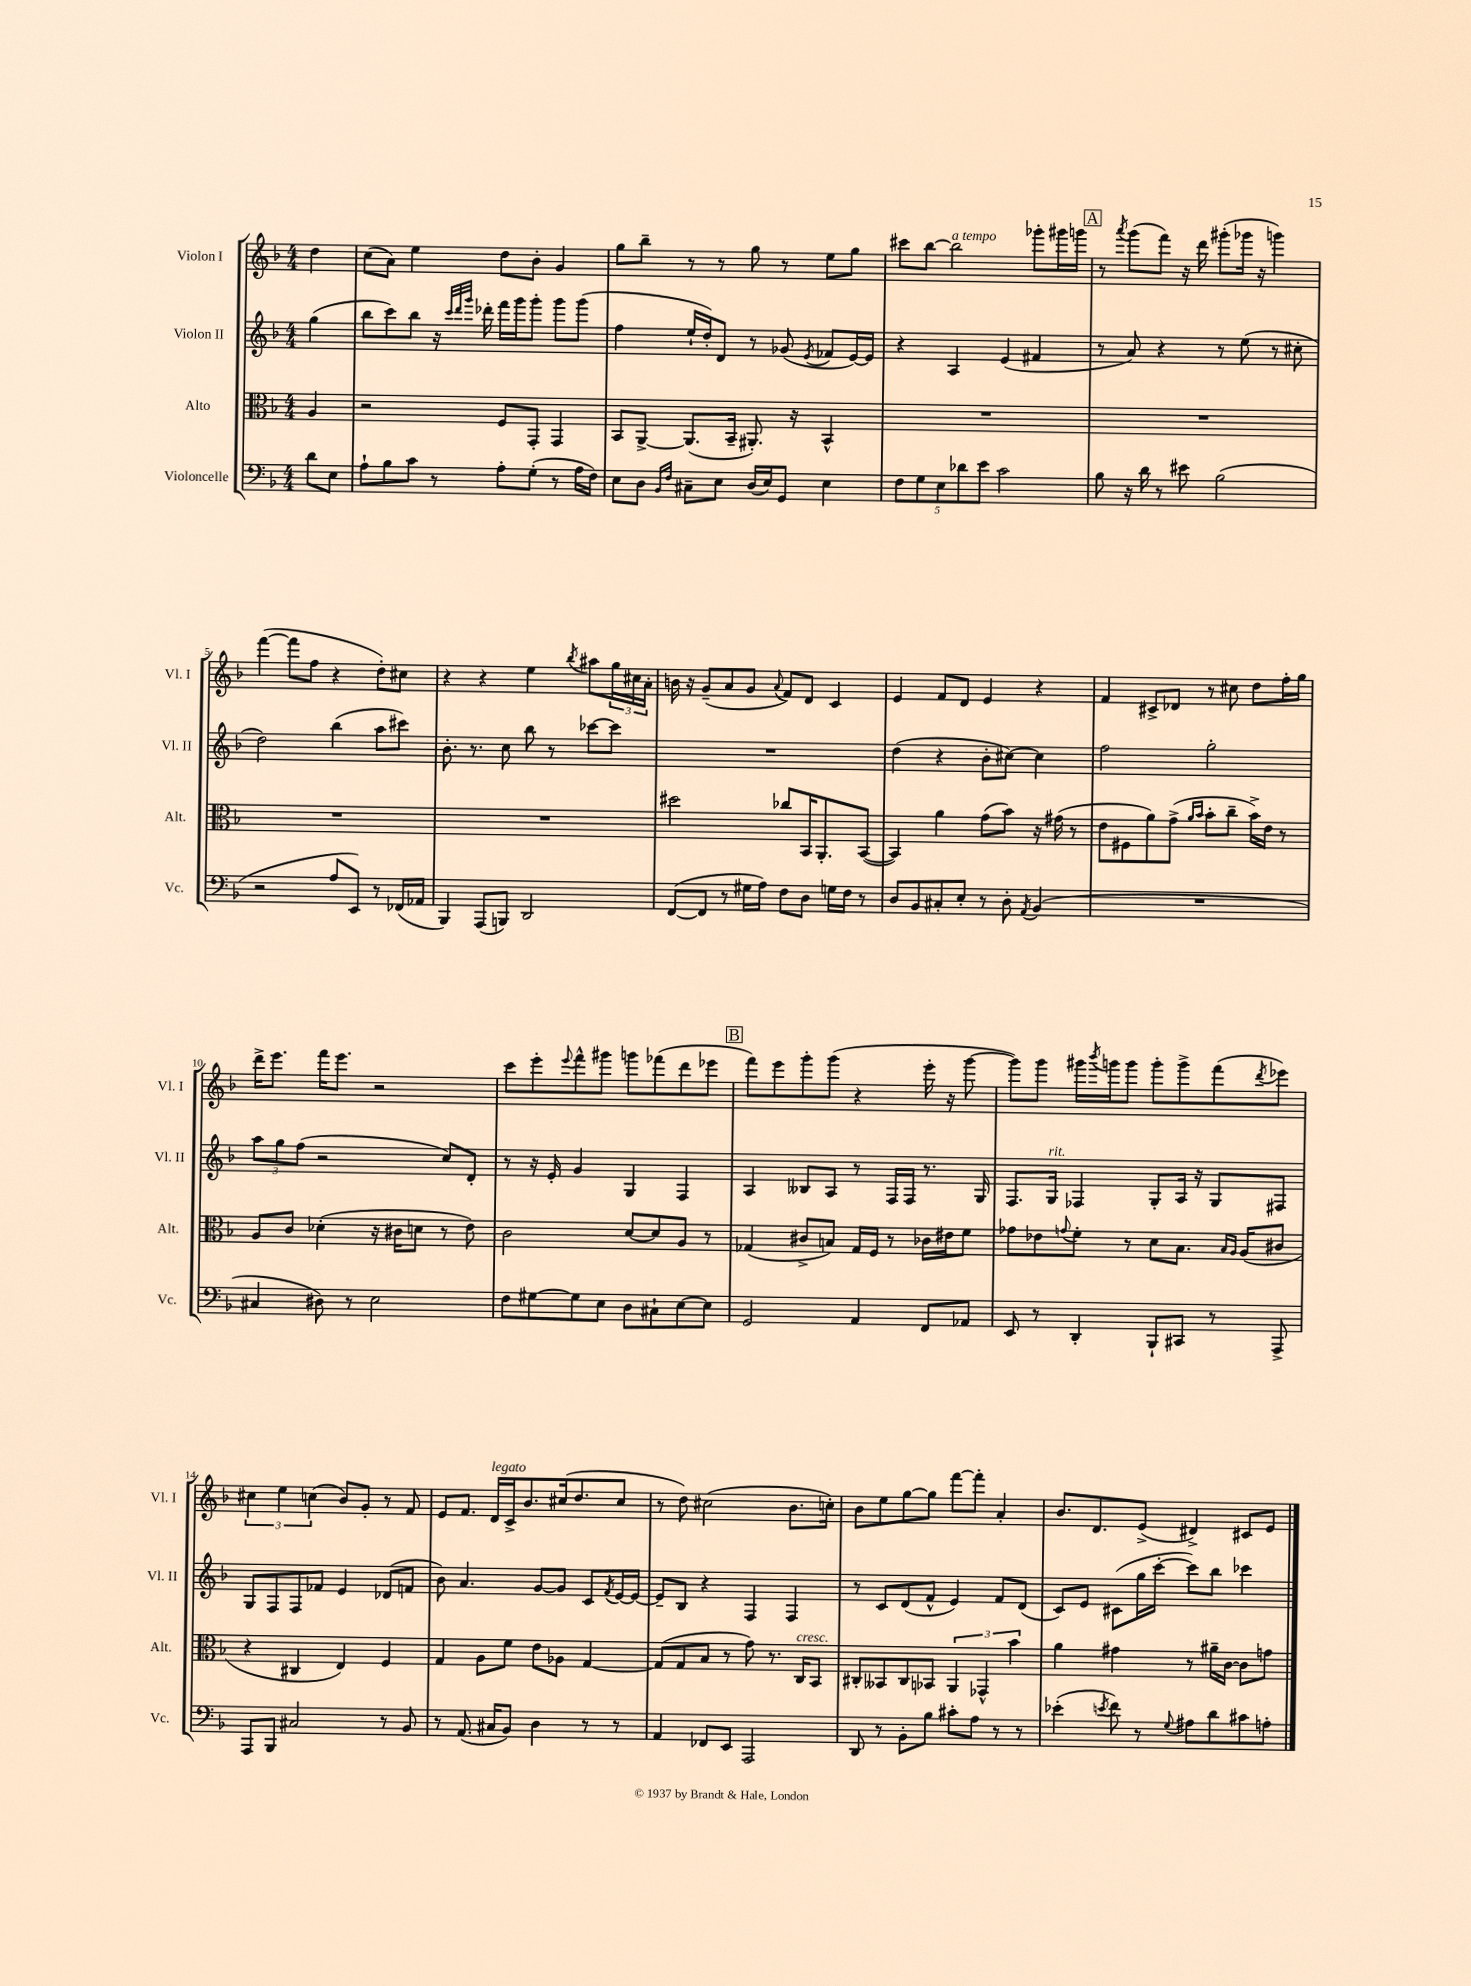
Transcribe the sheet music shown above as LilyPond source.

<<
\new StaffGroup <<
\new Staff = "s0" \with { instrumentName = "Violon I" shortInstrumentName = "Vl. I" } {
    \clef treble \key f \major \numericTimeSignature \time 4/4 \partial 4
    d''4 |
    c''8( a'8) e''4 d''8 bes'8-. g'4 |
    g''8 bes''8-- r8 r8 g''8 r8 e''8 g''8 |
    cis'''8 bes''8~ bes''2^\markup { \italic "a tempo" } ges'''8-. gis'''16 g'''16 |
    \mark \markup { \box "A" } r8 \acciaccatura { a'''8 } g'''8( f'''8) r16 d'''16 gis'''8-.( ges'''16 r16 g'''4) |
    f'''4~( f'''8 f''8 r4 d''8-.) cis''8 |
    r4 r4 e''4 \acciaccatura { bes''8 } ais''8 \tuplet 3/2 { g''16 cis''16 a'16-. } |
    b'16 r16 g'8--( a'8 g'8 \appoggiatura { a'8 } f'8) d'8 c'4 |
    e'4 f'8 d'8 e'4 r4 |
    f'4 cis'8-> des'8 r8 cis''8 d''8 f''16-. g''16 |
    d'''16-> e'''8. f'''16 e'''8. r2 |
    c'''8 e'''8-. \appoggiatura { e'''8 } f'''8-^ gis'''8 g'''8 fes'''8( d'''8 ees'''8 |
    \mark \markup { \box "B" } f'''8) e'''8 g'''8-. g'''8( r4 e'''16-. r16 g'''8~ |
    g'''8) g'''8 gis'''16 \acciaccatura { bes'''8 } g'''16 g'''8 g'''8-. g'''8-> f'''8( \acciaccatura { d'''8 } ees'''8) |
    \tuplet 3/2 { cis''4 e''4 c''4( } bes'8) g'8-. r8 f'8 |
    e'8 f'8. d'16^\markup { \italic "legato" } c'16-> bes'8. cis''16( d''8. cis''8 |
    r8 d''8) cis''2( bes'8. c''16-.) |
    bes'8 e''8 g''8~ g''8 f'''8~ f'''8-. a'4-. |
    bes'8. d'8. e'8->( dis'4->) cis'8 e'8 \bar "|." |
}
\new Staff = "s1" \with { instrumentName = "Violon II" shortInstrumentName = "Vl. II" } {
    \clef treble \key f \major \numericTimeSignature \time 4/4 \partial 4
    g''4( |
    bes''8 c'''8) bes''8 r16 \grace { c'''32 d'''32 g'''32 } des'''16-. f'''16 g'''16 g'''8-. g'''8 g'''8( |
    f''4 e''16-! d''16-.) d'8 r8 ges'8( \acciaccatura { e'8 } fes'8 e'16~) e'16 |
    r4 a4 e'4( fis'4 |
    \mark \markup { \box "A" } r8 a'8) r4 r8 e''8( r8 cis''8-. |
    d''2) bes''4( a''8 cis'''8) |
    bes'8.-. r8. c''8 bes''8 r8 ces'''8~ ces'''8 |
    R1 |
    d''4( r4 bes'8-. cis''8~) cis''4 |
    f''2 g''2-. |
    \tuplet 3/2 { a''8 g''8 f''8( } r2 c''8) d'8-. |
    r8 r16 e'16-. g'4 g4 f4 |
    \mark \markup { \box "B" } a4 beses8 a8 r8 f16 f16 r8. g16 |
    f8. g16^\markup { \italic "rit." } fes4 g8-. a16 r16 g8 fis8 |
    g8 f8 f8 fes'8 e'4 des'8( f'8 |
    bes'8) a'4. g'8~ g'8 c'8 \acciaccatura { f'8 } e'16~ e'16~ |
    e'8-- bes8 r4 f4 f4 |
    r8 c'8 d'8( f'8-^ e'4) f'8 d'8( |
    c'8) e'8 cis'8( g''16 c'''16~-. c'''8) bes''8 ces'''4 \bar "|." |
}
\new Staff = "s2" \with { instrumentName = "Alto" shortInstrumentName = "Alt." } {
    \clef alto \key f \major \numericTimeSignature \time 4/4 \partial 4
    a4 |
    r2 f8 g,8-. g,4 |
    bes,8 a,8~-> a,8.( bes,16-- ais,8.-.) r16 bes,4-^ |
    R1 |
    \mark \markup { \box "A" } R1 |
    R1 |
    R1 |
    dis''2 ces''8 bes,16 a,8.-. bes,8~( |
    bes,4) a'4 g'8( bes'8) r16 gis'16( r8 |
    e'8 fis8 a'8) g'8->( \grace { a'16 bes'16 } bes'8-. c''8-- bes'16->) e'16 r8 |
    a8 c'8 des'4-.( r16 cis'16 d'8 r8 e'8) |
    c'2 d'8~ d'8 a8 r8 |
    \mark \markup { \box "B" } ges4( cis'8-> b8) ges16 f16 r8 ces'16 eis'16 f'8 |
    ges'8 ees'8 \appoggiatura { g'8 } f'8-. r8 d'8 bes8. \grace { bes16 a16 } a16( cis'8 |
    r4 cis4 e4) f4 |
    g4 a8 f'8 e'8 aes8 g4~ |
    g8( g8 bes8 r8 g'8) r8. c16^\markup { \italic "cresc." } bes,8 |
    cis8-. beses,8 cis8 bes,8 \tuplet 3/2 { a,4 ges,4-^ bes'4 } |
    a'4 gis'4 r8 ais'16-- c'16~ c'8 g'8 \bar "|." |
}
\new Staff = "s3" \with { instrumentName = "Violoncelle" shortInstrumentName = "Vc." } {
    \clef bass \key f \major \numericTimeSignature \time 4/4 \partial 4
    d'8 e8 |
    a8-! bes8 c'8 r8 a8-. g8-.( r8 a16 f16) |
    e8 d8 \grace { bes,16 f16 } cis8-- e8 d16( e16) g,8 e4 |
    \tuplet 5/4 { f8 g8 e8 des'8 e'8 } c'2 |
    \mark \markup { \box "A" } bes8 r16 d'16 r8 eis'8 bes2( |
    r2 a8 e,8) r8 fes,16( aes,16 |
    bes,,4) a,,8( b,,8) d,2 |
    f,8~( f,8 r8 gis16 a16) f8 d8 g16 f16 r8 |
    d8 bes,8 cis8-. e8-. r8 d8-. \acciaccatura { a,8 } bes,4( |
    R1 |
    cis4 dis8) r8 e2 |
    f8 gis8~ gis8 e8 d8 cis8-! e8~ e8 |
    \mark \markup { \box "B" } g,2 a,4 f,8 aes,8 |
    e,8 r8 d,4-. bes,,8-! cis,8 r8 a,,8-> |
    a,,8 bes,,8 cis2 r8 bes,8 |
    r8 a,8.( cis16 bes,8) d4 r8 r8 |
    a,4 fes,8 e,8 a,,2 |
    d,8 r8 bes,8-. bes8 cis'8-. a8 r8 r8 |
    ees'4-.( \acciaccatura { e'8 } f'8) r8 \appoggiatura { g8 } ais8 d'8 cis'8 a8-. \bar "|." |
}
>>
>>
